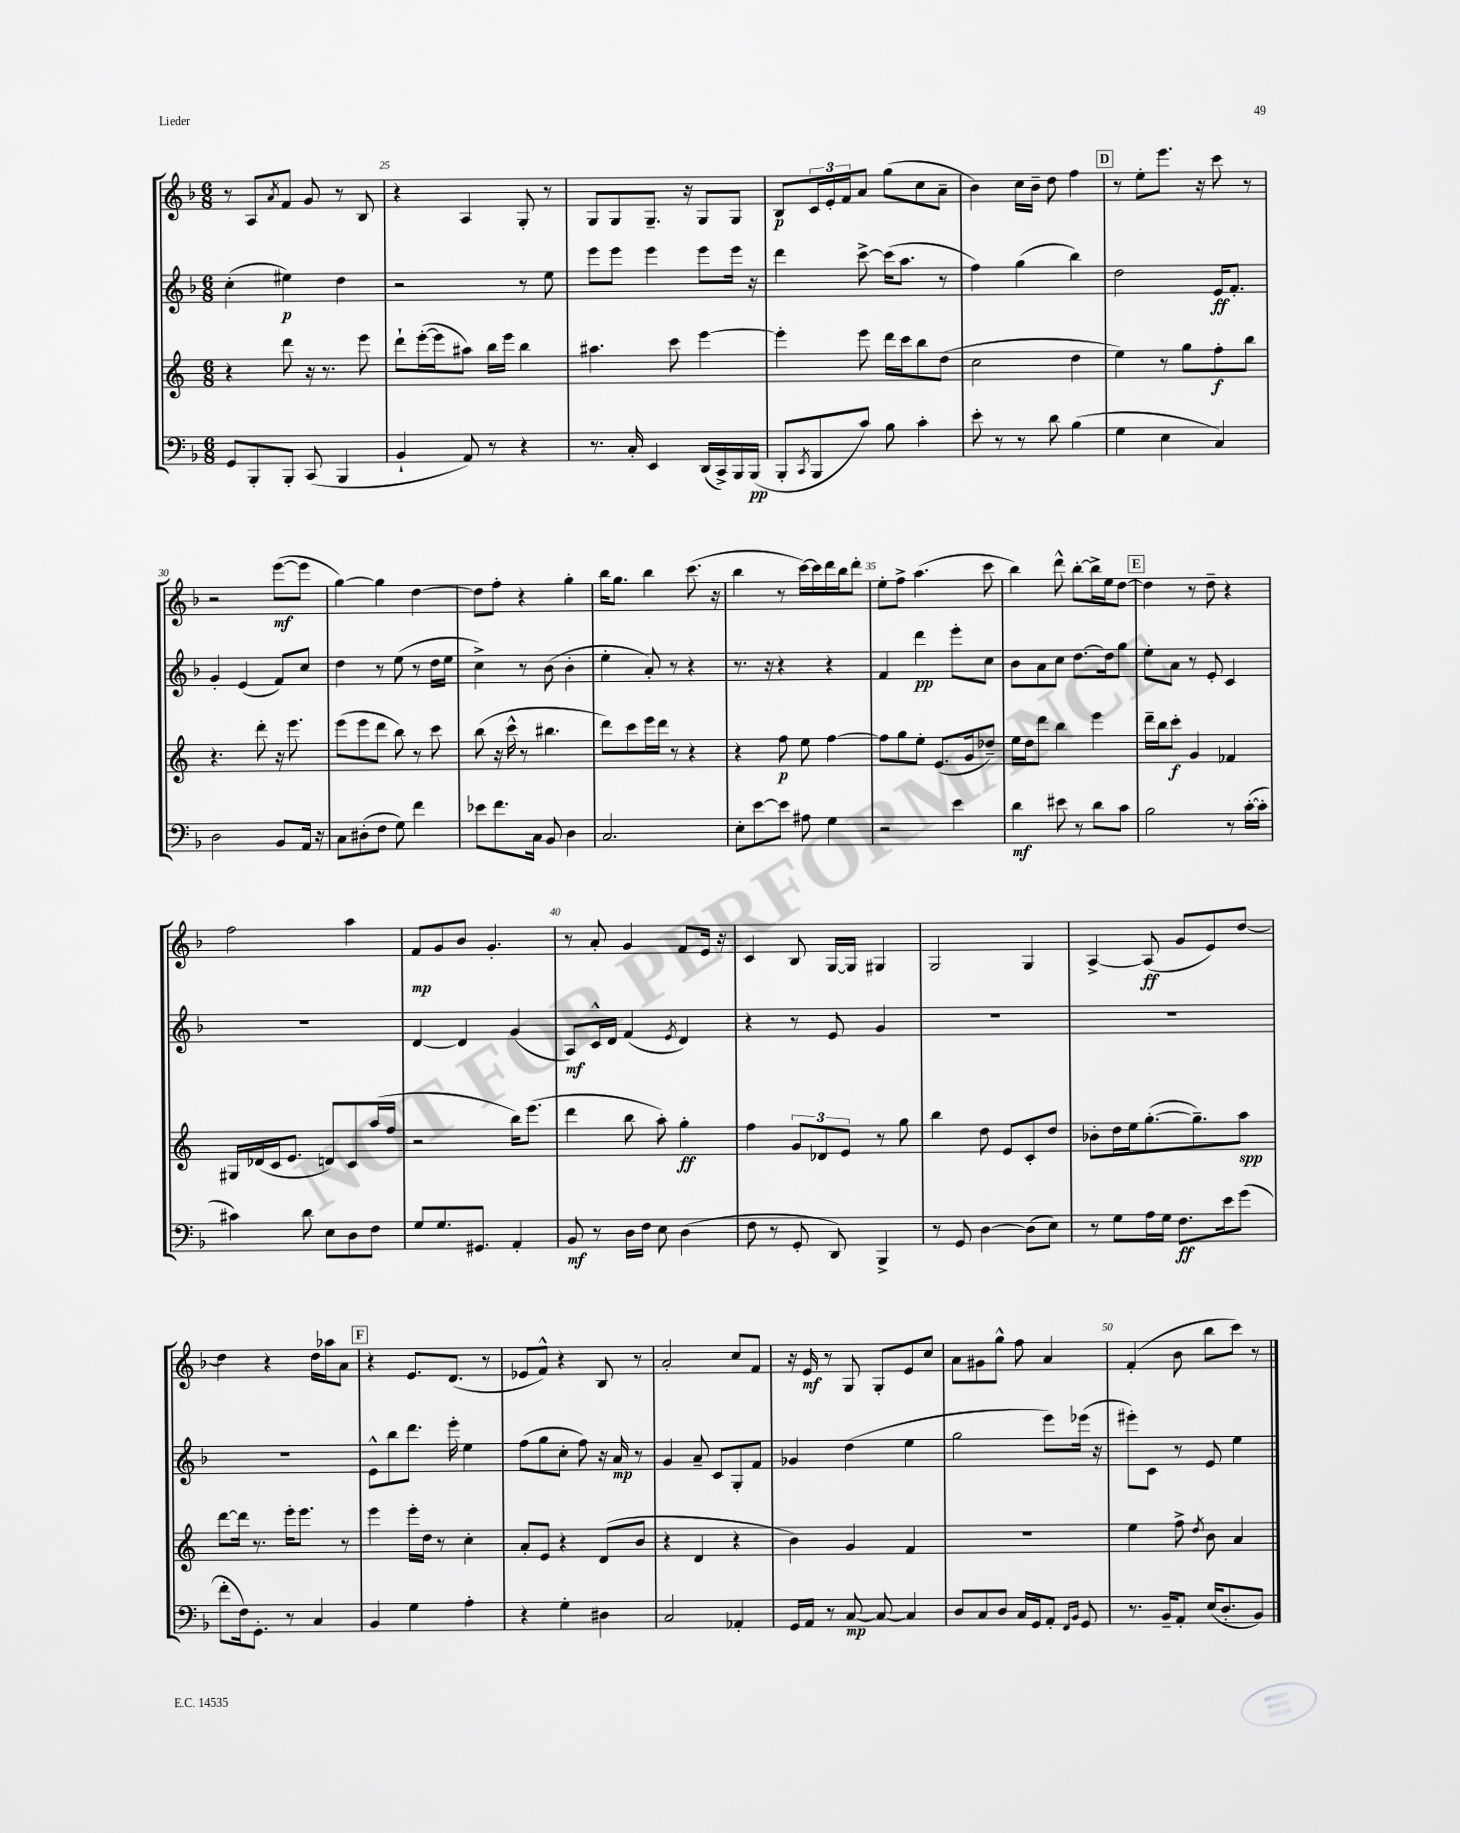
<<
\new StaffGroup <<
\new Staff = "s0" {
    \clef treble \key f \major \numericTimeSignature \time 6/8
    r8 a8 \acciaccatura { a'8 } f'8 g'8 r8 bes8 |
    r4 a4 g8-. r8 |
    g8 g8 g8.-- r16 g8 g8 |
    bes8\p \tuplet 3/2 { c'16 e'16-. f'16 } a'8 g''8( c''8 a'8-- |
    bes'4) c''16 bes'16-- d''8 f''4 |
    \mark \markup { \box "D" } r8 e''8-. e'''8. r16 c'''8 r8 |
    r2 e'''8~\mf( e'''8 |
    g''4~) g''4 d''4~ |
    d''8 f''8-. r4 g''4-. |
    bes''16 g''8. bes''4 c'''8.( r16 |
    bes''4 r8 c'''16~) c'''16 d'''16 bes''16 d'''8-. |
    e''8-. f''8-> a''4.( c'''8 |
    bes''4) d'''8-^ bes''8~-. bes''16-> e''16 d''8~ |
    \mark \markup { \box "E" } d''4 r8 d''8-- r4 |
    f''2 a''4 |
    f'8\mp g'8 bes'8 g'4.-. |
    r8 a'8-. g'4 f'8 e'16 r16 |
    c'4 bes8 g16~ g16 gis4 |
    g2 g4 |
    a4~-> a8\ff( g'8 e'8) d''8~ |
    d''4 r4 d''16 aes''16 a'8 |
    \mark \markup { \box "F" } r4 e'8. d'8.( r8 |
    ees'8 f'8-^) r4 bes8 r8 |
    a'2-. c''8 f'8 |
    r16 e'16\mf r8 g8 g8-. e'8 c''8 |
    a'8 gis'8 g''8-^ f''8 a'4 |
    f'4-.( bes'8 bes''8 c'''8) r8 \bar "|." |
}
\new Staff = "s1" {
    \clef treble \key f \major \numericTimeSignature \time 6/8
    c''4-.( eis''4\p) d''4 |
    r2 r8 e''8 |
    e'''8 e'''8 e'''4 e'''8 e'''16 r16 |
    d'''4 c'''8~-> c'''16( a''8. r8 |
    f''4) g''4( bes''4) |
    \mark \markup { \box "D" } d''2 e'16\ff f'8.-. |
    g'4-. e'4( f'8) c''8 |
    d''4 r8 e''8( r8 d''16 e''16 |
    c''4->) r8 bes'8( bes'4-. |
    e''4-. a'8-.) r8 r4 |
    r8. r16 r4 r4 |
    f'4 d'''4\pp e'''8-. c''8 |
    bes'8 a'8 c''8 d''8.~ d''16 g''8 |
    \mark \markup { \box "E" } e''8-. a'8 r8 e'8-. c'4 |
    R2. |
    d'4~ d'4 g'4( |
    a8\mf) c'16-^ d'16 f'4( \acciaccatura { e'8 } d'4) |
    r4 r8 e'8 g'4 |
    R2. |
    R2. |
    R2. |
    \mark \markup { \box "F" } e'8-^ bes''8 d'''8. e'''16-. e''4 |
    f''8( g''8 c''8-. f''8) r16 a'16\mp r8 |
    g'4 a'8-- c'8 g8-. f'8 |
    ges'4 d''4( e''4 |
    g''2 e'''8) ees'''16( r16 |
    eis'''8-.) c'8 r8 e'8 e''4 \bar "|." |
}
\new Staff = "s2" {
    \clef treble \key c \major \numericTimeSignature \time 6/8
    r4 d'''8 r16 r8. e'''8 |
    d'''8-! e'''16~-.( e'''16 ais''8) b''16 e'''16 b''4 |
    ais''4. c'''8 e'''4~ |
    e'''4-. e'''8 d'''16 c'''16 b''8 d''8( |
    c''2 d''4 |
    \mark \markup { \box "D" } e''4) r8 g''8 f''8-.\f b''8 |
    r4. d'''8-. r16 e'''8. |
    e'''8( e'''8 d'''8 b''8) r8 c'''8 |
    b''8( r16 c'''16-^ r8 bis''4. |
    d'''8) c'''8 e'''16 d'''16 r8 r4 |
    r4 f''8\p e''8 f''4~ |
    f''8 g''8 e''8-. e'8.( g'16 des''8--) |
    e''16 d''16 d'''8 b''4 e'''4 |
    \mark \markup { \box "E" } d'''16-- b''16 c'''8-.\f g'4 fes'4 |
    gis16 des'16( c'16 e'8. d'8) c'8 a''16( f''16 |
    r2 b''16) e'''8.( |
    d'''4 b''8 a''8-.) g''4-.\ff |
    f''4 \tuplet 3/2 { g'8 des'8 e'8 } r8 g''8 |
    b''4 d''8 e'8 c'8-. d''8 |
    bes'8-. d''16 e''16 g''8.~-.( g''8.--) a''8\spp |
    d'''8~ d'''16 r8. e'''16-. e'''8. r8 |
    \mark \markup { \box "F" } e'''4 e'''16-. d''16 r8 c''4-. |
    a'8-. e'8 r4 d'8( b'8 |
    r4 d'4 r4 |
    b'4) g'4 f'4 |
    R2. |
    e''4 f''8-> \acciaccatura { d''8 } b'8 a'4 \bar "|." |
}
\new Staff = "s3" {
    \clef bass \key f \major \numericTimeSignature \time 6/8
    g,8 bes,,8-. bes,,8-. c,8( bes,,4 |
    bes,4-! a,8) r8 r4 |
    r8. c16-. e,4 d,16( c,16->) bes,,16 bes,,16\pp( |
    bes,,8-. \acciaccatura { c,8 } bes,,8 c'8) bes8 c'4-. |
    e'8-. r8 r8 d'8 bes4( |
    \mark \markup { \box "D" } g4 e4 c4) |
    d2 bes,8 a,16 r16 |
    c8 dis8-.( f8 g8) f'4 |
    ees'8 f'8. c16 bes,8 d4 |
    c2. |
    e8-. e'8~ e'8 ais8 g4 |
    r2 e'4 |
    d'4\mf eis'8 r8 d'8 c'8 |
    \mark \markup { \box "E" } bes2 r8 c'16~-.( c'16-. |
    cis'4) d'8 e8 d8 f8 |
    g8 g8. gis,8. a,4-. |
    bes,8\mf r8 d16 f16 e8 d4( |
    f8 r8 g,8-. d,8) bes,,4-> |
    r8 g,8 d4~ d8( e8) |
    r8 g8 a16 g16 f8.\ff e'16 g'8( |
    f'8-. f16) g,8.-. r8 c4 |
    \mark \markup { \box "F" } bes,4 g4 a4-. |
    r4 g4-. dis4 |
    c2 aes,4-. |
    g,16 a,16 r8 c8~\mp c8~ c4 |
    d8 c8 d8 c16 g,16 a,8-. \grace { f,16 bes,16 } g,8 |
    r8. bes,16-- a,8-. e16( d8.-. bes,8) \bar "|." |
}
>>
>>
\layout { \context { \Score currentBarNumber = #24 \override BarNumber.break-visibility = ##(#f #t #t) barNumberVisibility = #(every-nth-bar-number-visible 5) } }
